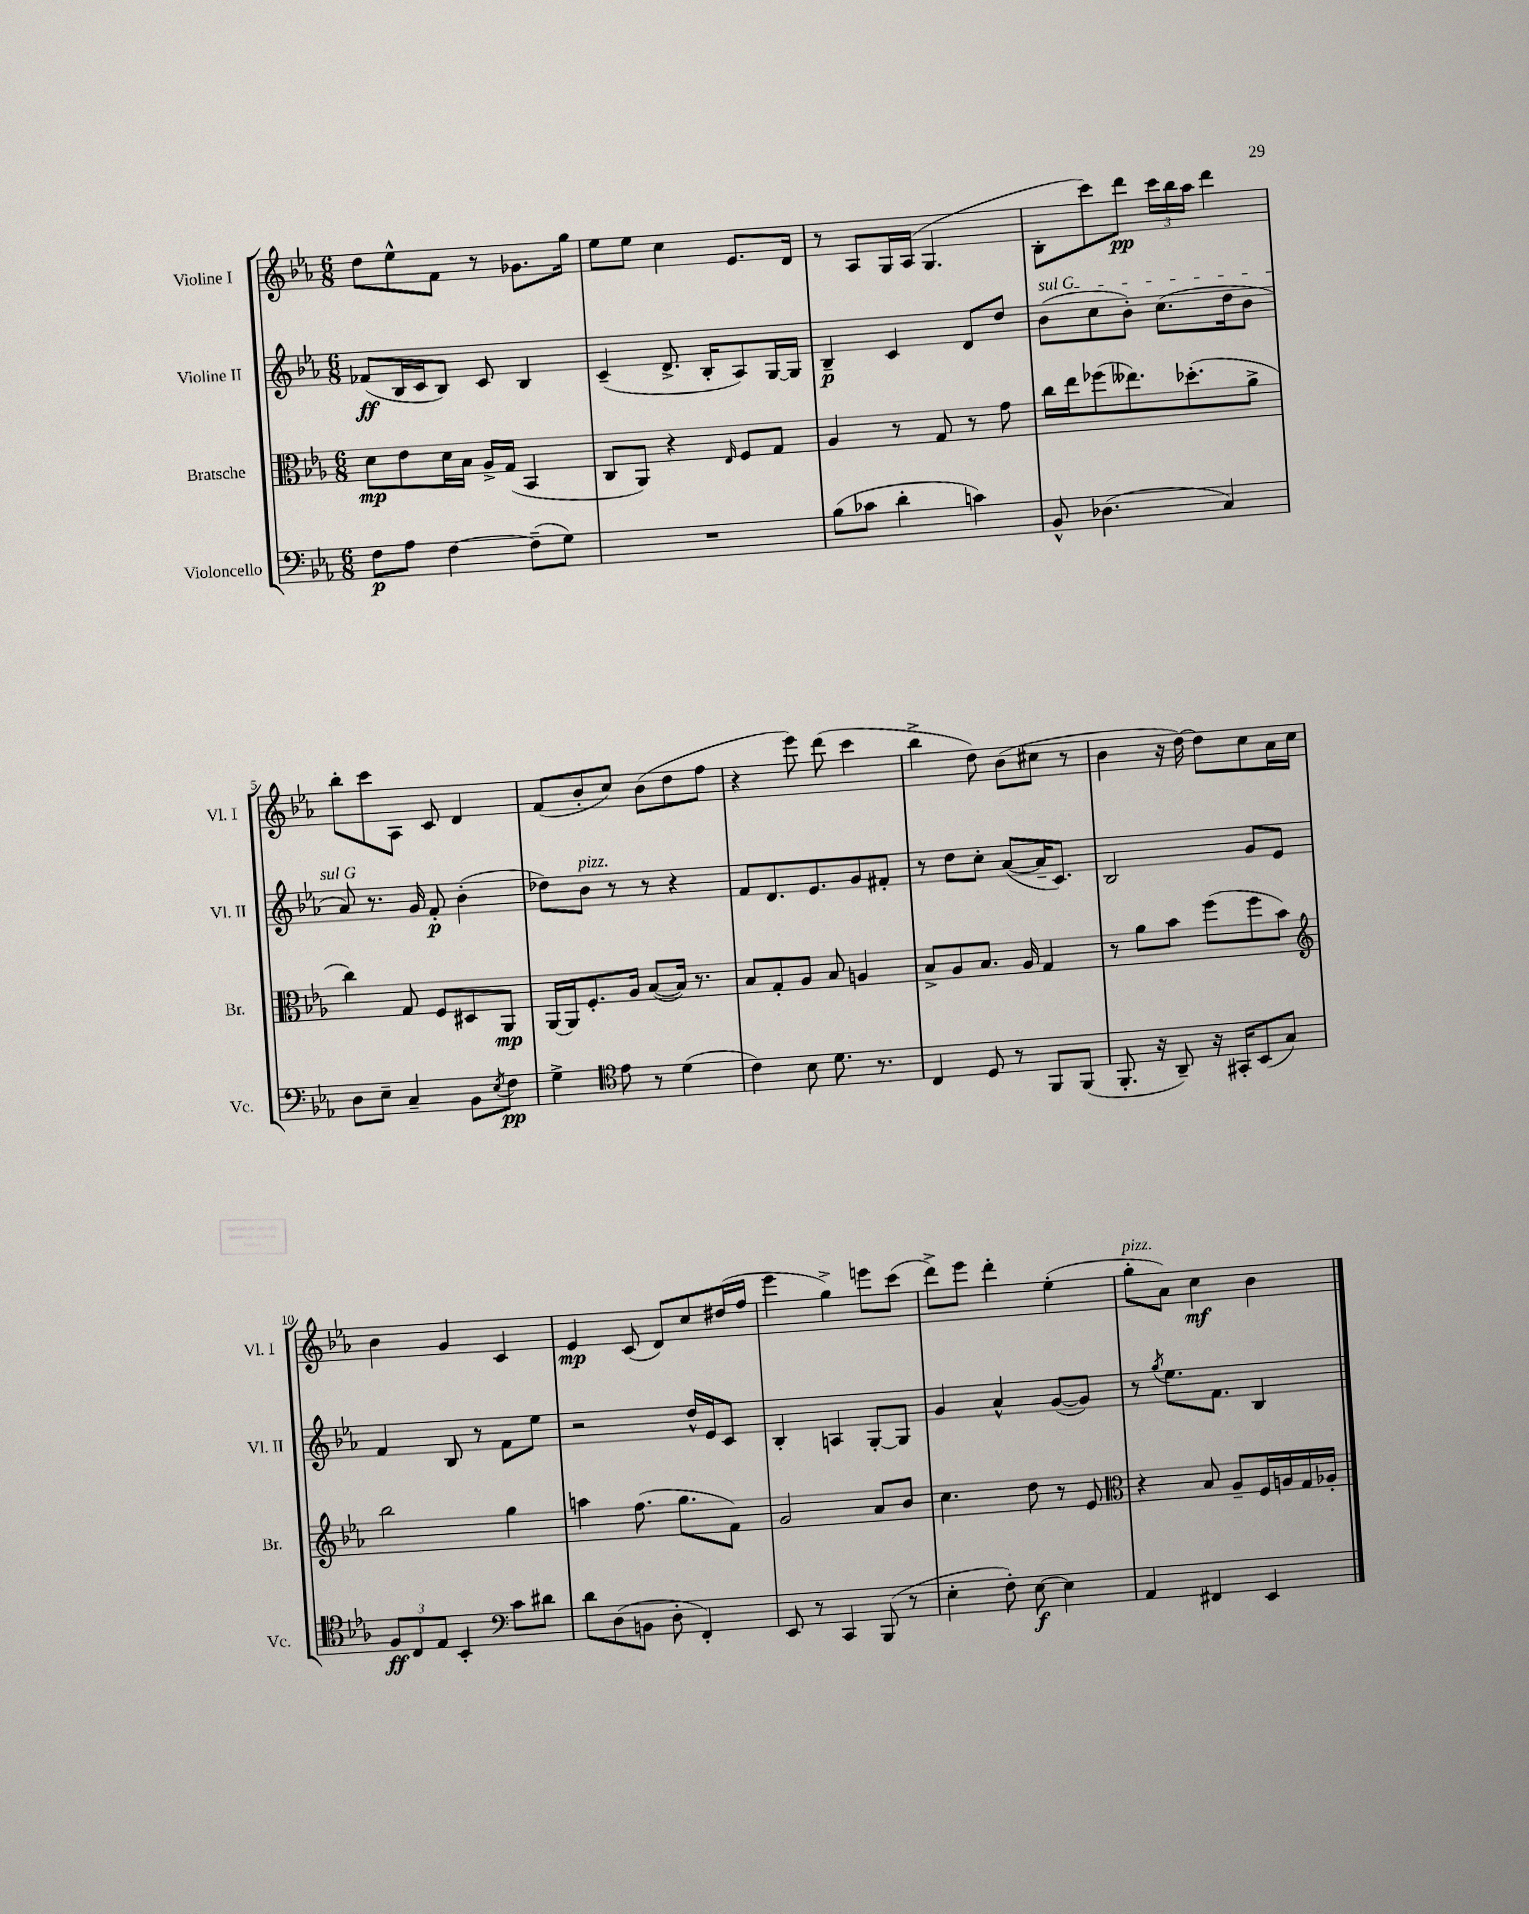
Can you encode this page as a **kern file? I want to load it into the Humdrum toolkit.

**kern	**kern	**kern	**kern
*staff4	*staff3	*staff2	*staff1
*clefF4	*clefC3	*clefG2	*clefG2
*k[b-e-a-]	*k[b-e-a-]	*k[b-e-a-]	*k[b-e-a-]
*M6/8	*M6/8	*M6/8	*M6/8
8F\L	8d\L	(8f-/L	8dd\L
8A-\J	8e-\	16B-/L	8ee-^^\
.	.	16c/J	.
[4F\	16d\L	8B-/J)	8f\J
.	16B-\JJ	.	.
.	16A-^/LL	8c/	8r
.	(16G/JJ	.	.
(8F~\]L	4BB-/	4B-/	8.g-\L
8G\J)	.	.	.
.	.	.	16gg\Jk
=	=	=	=
2.r	8C/L	(4c~/	8ee-\L
.	8AA-/J)	.	8ee-\J
.	4r	8.d^/	4cc\
.	.	16B-'/LK	.
.	16qqE-/	.	.
.	8F/L	8A-/)	8.e-/L
.	8G/J	[16G/L	.
.	.	16G/]JJ	16d/Jk
=	=	=	=
(8B-\L	4A-/	4B-~/	8r
8c-\J	.	.	8A-/L
4d'\	8r	4c/	16G/L
.	.	.	(16A-/JJ
.	8G/	.	4.G/
4c\)	8r	8d/L	.
.	8g\	8dd/J	.
=	=	=	=
8BB-^^/	16cc\LL	(8b-\L	8B-'\L
.	16ee-\J	.	.
(4.D-\	(8ff-\	8cc\	8ccc\)
.	8.ee--\)	8b-'\J)	8ddd\J
.	.	(8.cc\L	24ccc\LL
.	.	.	24bb-\
.	(8.dd-'\	.	.
.	.	.	24aa-\JJ
4C/)	.	.	4ddd\
.	.	16dd\k	.
.	8a-^\J	8b-\J	.
=	=	=	=
8D\L	4cc\)	8a-/)	8bb-'\L
8E-~\J	.	8.r	8ccc\
4C~/	8G/	.	8A-\J
.	.	16g/	.
.	8F/L	8f'/	8c/
8BB-\L	8D#/	(4b-'\	4d/
8qE-/	.	.	.
8F\J	8AA-/J	.	.
=	=	=	=
4G^\	[16AA-/LL	8dd-\L)	(8f/L
.	16AA-/]J	.	.
.	8.F'/	8b-\J	8b-'/
*clefC4	*	*	*
8e-\	.	8r	8cc/J)
.	16A-/Jk	.	.
8r	([8B-/L	8r	(8b-\L
(4d\	16B-/]Jk)	4r	8dd\
.	8.r	.	.
.	.	.	8ff\J
=	=	=	=
4c\)	8B-/L	8f/L	4r
.	8G'/	8.d/	.
8B-\	8A-/J	.	8eee-\)
.	.	8.e-/	.
8.d\	8B-/	.	(8ddd\
.	4A/	8g/	4ccc\
8.r	.	.	.
.	.	8f#'/J	.
=	=	=	=
4C/	8B-^/L	8r	4bb-^\
.	8A-/	8dd\L	.
8D/	8.B-/J	8cc'\J	8dd\)
8r	.	([8a-/L	(8b-\L
.	16A-/	.	.
8FF/L	4G/	16a-~/]K	8cc#\J
.	.	8.c/J)	.
(8FF/J	.	.	8r
=	=	=	=
8.FF'/	8r	2B-/	4b-\
.	8a-\L	.	.
16r	.	.	.
8AA-~/)	8b-\J	.	16r
.	.	.	[16dd\)
16r	(8ff\L	.	8dd\]L
16GG#'/LK	.	.	.
(8BB-/	8ff\	8g/L	8cc\
8G/J)	8b-\J)	8e-/J	16a-\L
.	.	.	16cc\JJ
=	=	=	=
*	*clefG2	*	*
12F/L	2bb-\	4f/	4b-\
12C/	.	.	.
12E-/J	.	.	.
4BB-'/	.	8B-/	4g/
.	.	8r	.
*clefF4	*	*	*
8c\L	4gg\	8f\L	4c/
8d#\J	.	8ee-\J	.
=	=	=	=
8d\L	4aa\	2r	4e-/
(8D\	.	.	.
8BB\J	(8.ff\	.	(8c/
8D'\	.	.	8d/L)
.	8.gg\L	.	.
4FF'/)	.	16dd^^/LL	8cc/
.	.	16e-/J	.
.	8f\J)	8c/J	(16dd#/L
.	.	.	16ff/JJ
=	=	=	=
8EE-/	2g/	4B-'/	4eee-\
8r	.	.	.
4CC/	.	4A/	4gg^\)
(8BBB-/	8a-/L	[8G'/L	8eee\L
8r	8b-/J	8G/]J	(8ccc\J
=	=	=	=
4E-'\	4.cc\	4g/	8ddd^\L)
.	.	.	8eee-\J
8F'\)	.	4a-^^/	4ddd'\
[8E-\	8dd\	.	.
4E-\]	8r	([8g/L	(4ee-'\
.	8e-/	8g/]J)	.
=	=	=	=
*	*clefC3	*	*
4AA-/	4r	8r	8gg'\L
.	.	8qgg/	.
.	.	8.ee-\L	8a-\J)
4FF#/	8B-/	.	4cc\
.	.	8.f\J	.
.	8A-~/L	.	.
4EE-/	16F/L	4B-/	4b-\
.	16A/	.	.
.	16G/	.	.
.	16A-'/JJ	.	.
==	==	==	==
*-	*-	*-	*-
